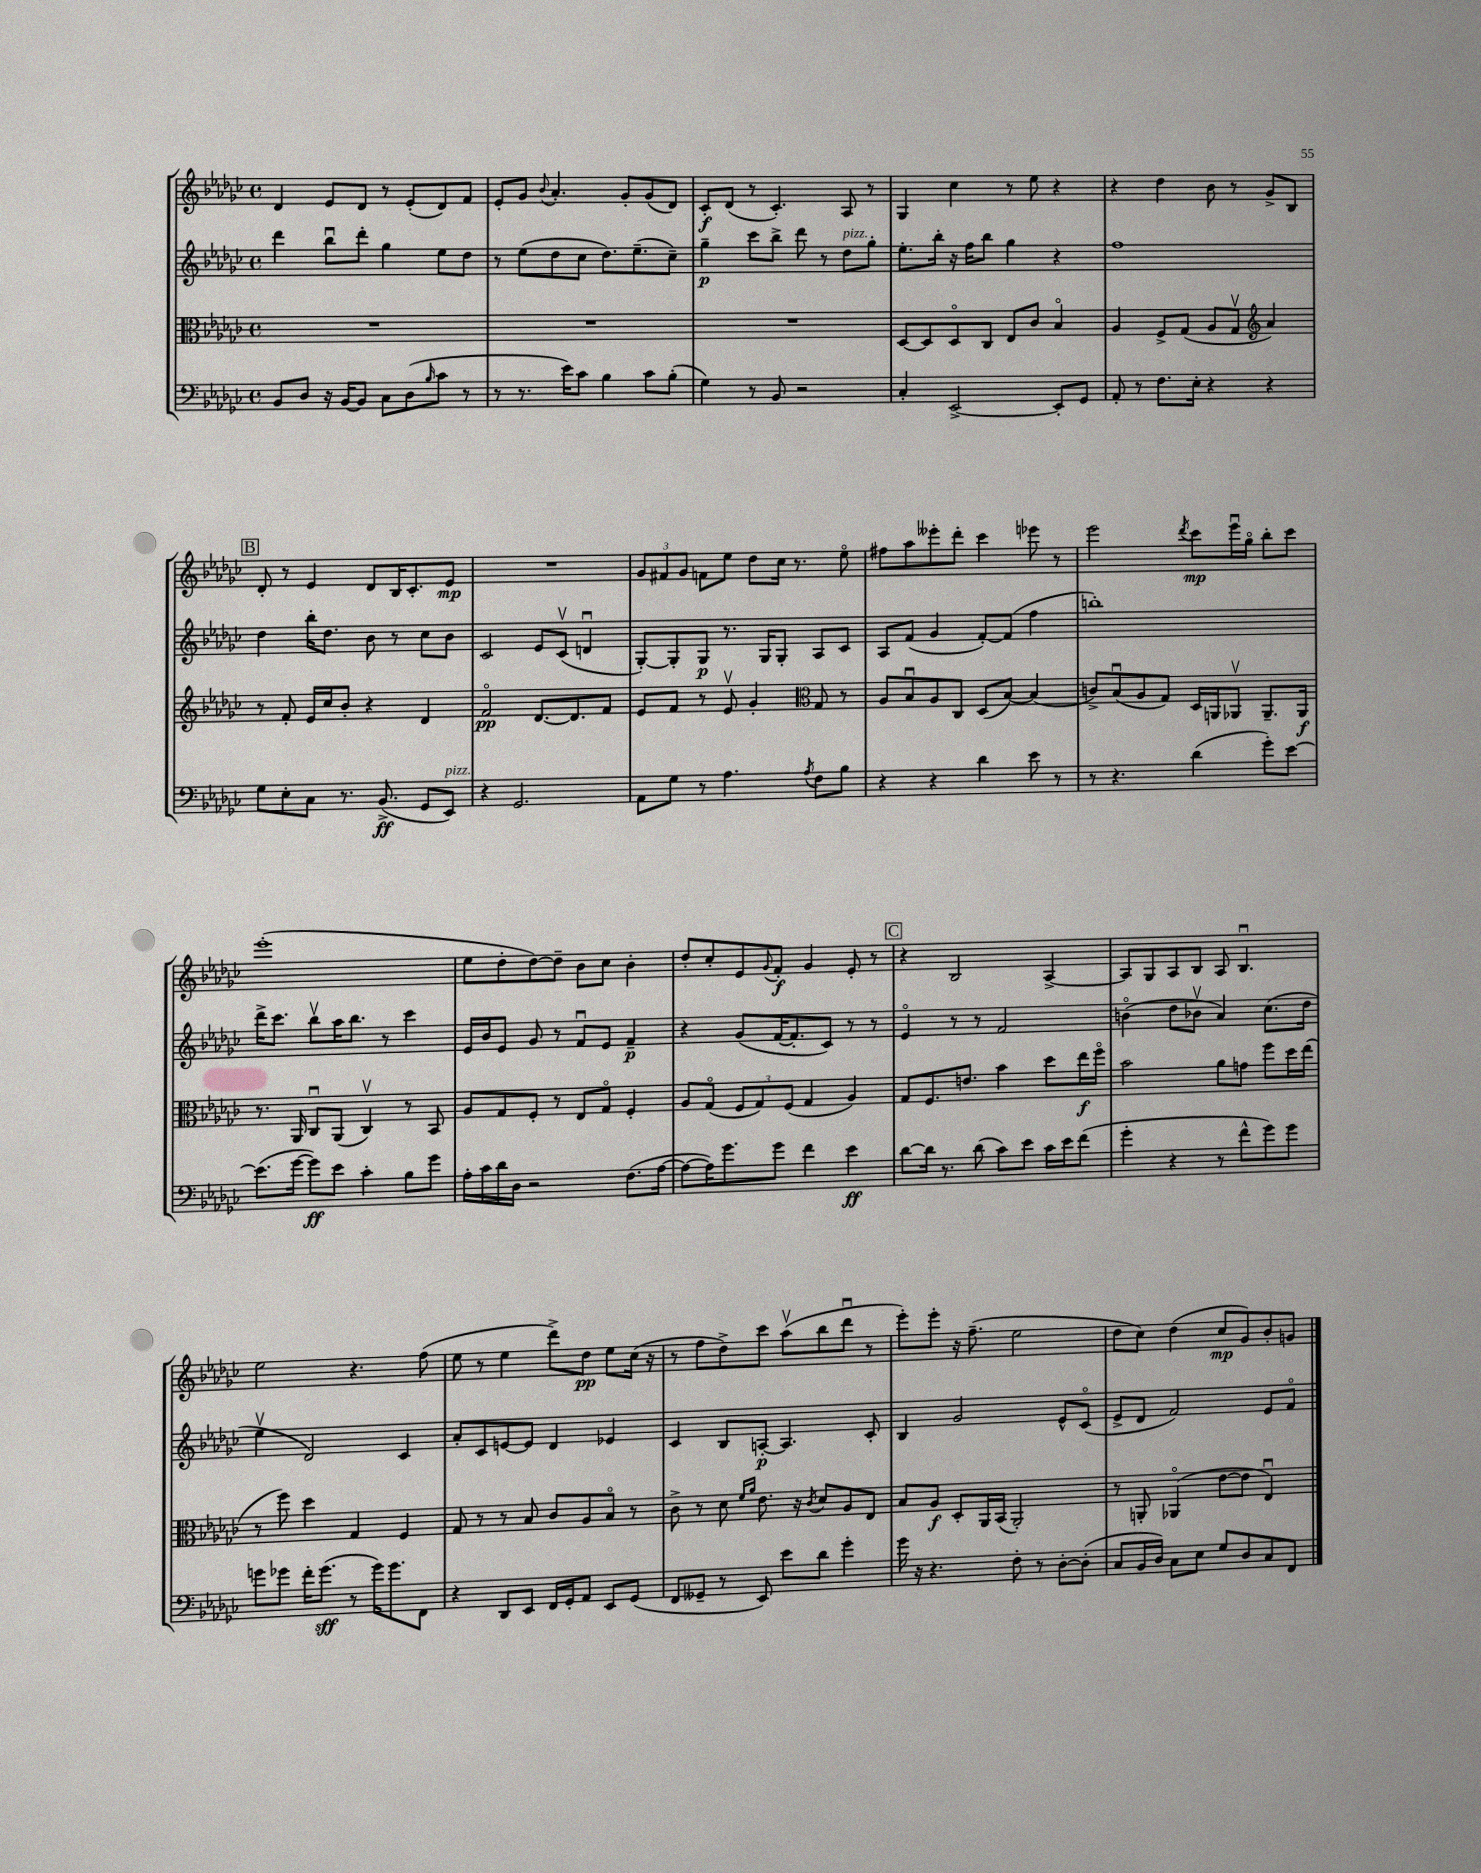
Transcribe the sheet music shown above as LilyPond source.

<<
\new StaffGroup <<
\new Staff = "s0" {
    \clef treble \key ges \major \defaultTimeSignature \time 4/4
    des'4 ees'8 des'8 r8 ees'8-.( des'8) f'8 |
    ees'8-. ges'8 \appoggiatura { bes'8 } aes'4.-. ges'8-. ges'8( des'8) |
    ces'8-.\f des'8( r8 ces'4.-.) aes8 r8 |
    ges4 ces''4 r8 ees''8 r4 |
    r4 des''4 bes'8 r8 ges'8-> bes8 |
    \mark \markup { \box "B" } des'8-. r8 ees'4 des'8 bes16 ces'8.-. ees'8\mp |
    R1 |
    \tuplet 3/2 { ges'8 fis'8 ges'8 } f'8 ees''8 des''8 ces''16 r8. ees''8\flageolet |
    fis''8 aes''8 eeses'''8-. des'''8-. ces'''4 ees'''8 r8 |
    ees'''2 \acciaccatura { des'''8 } ces'''8\mp ees'''16\downbow ges''16\flageolet bes''8-. ces'''8 |
    ees'''1-.( |
    ees''8 des''8-. des''8~) des''8-- bes'8 ces''8 bes'4-. |
    des''8-. ces''8-. ees'8 \appoggiatura { ges'8 } f'8-.\f ges'4 ees'8-. r8 |
    \mark \markup { \box "C" } r4 bes2 aes4~-> |
    aes8 ges8 aes8 bes8 aes8 bes4.\downbow |
    ees''2 r4. f''8( |
    ees''8 r8 ees''4 des'''8->) des''8\pp ees''8 ces''16( r16 |
    r8 f''8 des''8->) ces'''8 aes''8\upbow( bes''8 des'''8\downbow r8 |
    ees'''8-.) ees'''8-. r16 f''8.--( ees''2 |
    des''8 ces''8) des''4( ces''8\mp ges'8) bes'8-. g'8 \bar "|." |
}
\new Staff = "s1" {
    \clef treble \key ges \major \defaultTimeSignature \time 4/4
    des'''4 bes''8\downbow des'''8-. ges''4 ees''8 des''8 |
    r8 ees''8( des''8 ces''8 des''8.) ees''8.--( ces''8--) |
    ges''4--\p ces'''8 bes''8-> des'''8 r8 des''8^\markup { \italic "pizz." } ges''8-. |
    ees''8.-. bes''16-. r16 f''16 bes''8 ges''4 r4 |
    f''1 |
    \mark \markup { \box "B" } des''4 bes''16-. des''8. bes'8 r8 ces''8 bes'8 |
    ces'2 ees'8 ces'8\upbow( d'4\downbow |
    ges8~-.) ges8-. ges8\p r8. ges16 ges8-. aes8 ces'8 |
    aes8 f'8( ges'4 f'8~-.) f'8( f''4 |
    b''1-.) |
    des'''16-> ces'''8. bes''8\upbow aes''16 bes''8. r8 ces'''4 |
    ees'16 bes'16 ees'8 ges'8 r8 f'8\downbow ees'8 f'4--\p |
    r4 ges'8( f'16~ f'8.-. ces'8) r8 r8 |
    \mark \markup { \box "C" } ees'4\flageolet r8 r8 f'2 |
    b'4\flageolet( des''8 bes'8\upbow aes'4) ces''8.( des''16 |
    ees''4\upbow des'2) ces'4 |
    aes'8-. ces'8 e'8~ e'8 des'4 ees'4 |
    ces'4 bes8 a8~-.\p a4. ces'8-. |
    bes4 ges'2 ees'8-^ ces'8\flageolet( |
    ees'8-> des'8 f'2) ees'8 f'8\flageolet \bar "|." |
}
\new Staff = "s2" {
    \clef alto \key ges \major \defaultTimeSignature \time 4/4
    R1 |
    R1 |
    R1 |
    des8~ des8 des8\flageolet ces8 ees8 ces'8 bes4\flageolet |
    aes4 f8-> ges8( aes8 ges8\upbow \clef treble aes'4) |
    \mark \markup { \box "B" } r8 f'8-. ees'16 ces''16 bes'8-. r4 des'4 |
    f'2\flageolet\pp des'8.~ des'8. f'8 |
    ees'8 f'8 r8 ees'8\upbow ges'4-. \clef alto ges8 r8 |
    aes8 bes8\downbow aes8 ces8 des8( bes8~) bes4( |
    c'8->) bes8\downbow( aes8 ges8) des16 a,16 aes,8\upbow aes,8.-- aes,16\f |
    r8. aes,16 ces8\downbow aes,8( ces4\upbow) r8 bes,8 |
    aes8 ges8 f8-. r8 ees8 ges8\flageolet f4-. |
    aes8 ges8\flageolet( \tuplet 3/2 { f8 ges8) f8( } ges4 aes4) |
    \mark \markup { \box "C" } ges8 f8. e'8. bes'4 des''8 ees''16\f f''16\flageolet |
    bes'2 aes'8 g'8 f''8 des''16 ees''16( |
    r8 f''8) des''4 ges4 f4 |
    ges8 r8 r8 bes8 ces'8 aes8 bes8\flageolet r8 |
    ces'8-> r8 des'8 \grace { f'16 aes'16 } ees'8. r16 \acciaccatura { ces'8 } des'8 aes8 ees8 |
    bes8 aes8\f des8-. aes,16 bes,16( aes,2-.) |
    r8 a,8-. aes,4\flageolet( ees'8~ ees'8 ees4\downbow) \bar "|." |
}
\new Staff = "s3" {
    \clef bass \key ges \major \defaultTimeSignature \time 4/4
    bes,8 des8 r16 bes,16~ bes,8 ces8 des8( \grace { bes16 } ces'8 r8 |
    r8 r8. ees'16) ces'8 bes4 ces'8 bes8-.( |
    ges4) r8 bes,8 r2 |
    ces4-. ees,2~-> ees,8-. ges,8 |
    aes,8-. r8 f8. ees16-. r4 r4 |
    \mark \markup { \box "B" } ges8 ees8-. ces8 r8. bes,8.->\ff( ges,8 ees,8^\markup { \italic "pizz." }) |
    r4 ges,2. |
    aes,8 ges8 r8 aes4. \acciaccatura { aes8 } f8 bes8 |
    r4 r4 des'4 ees'8 r8 |
    r8 r4. des'4( ges'8-.) ees'8~ |
    ees'8.( ges'16~ ges'8\ff) ees'8 ces'4-. bes8 ges'8 |
    aes16-. ces'16 des'16 des16 r2 f8.( aes16~ |
    aes8~ aes16) ges'8. ges'8 f'4 ees'4\ff |
    \mark \markup { \box "C" } des'8~ des'16 r8. des'8( ces'8) ees'8 ces'16 ees'16 f'8( |
    ges'4-. r4 r8 f'8-^ ges'8) ges'8 |
    g'8 ges'8 f'16-. ges'8.\sff( r8 ges'16) ges'8. f,8 |
    r4 des,8 ees,8 f,16 ges,16-. aes,8 ees,8 ges,8( |
    f,8 geses,8-- r8 ees,8) ees'8 des'8 ges'4-. |
    ges'16 r16 r4. f8-. r8 des8~-. des8-.( |
    ces8 bes,16 des16) ces8 ees8 ges8 des8 ces8 f,8 \bar "|." |
}
>>
>>
\layout { \context { \Score \remove "Bar_number_engraver" } }
